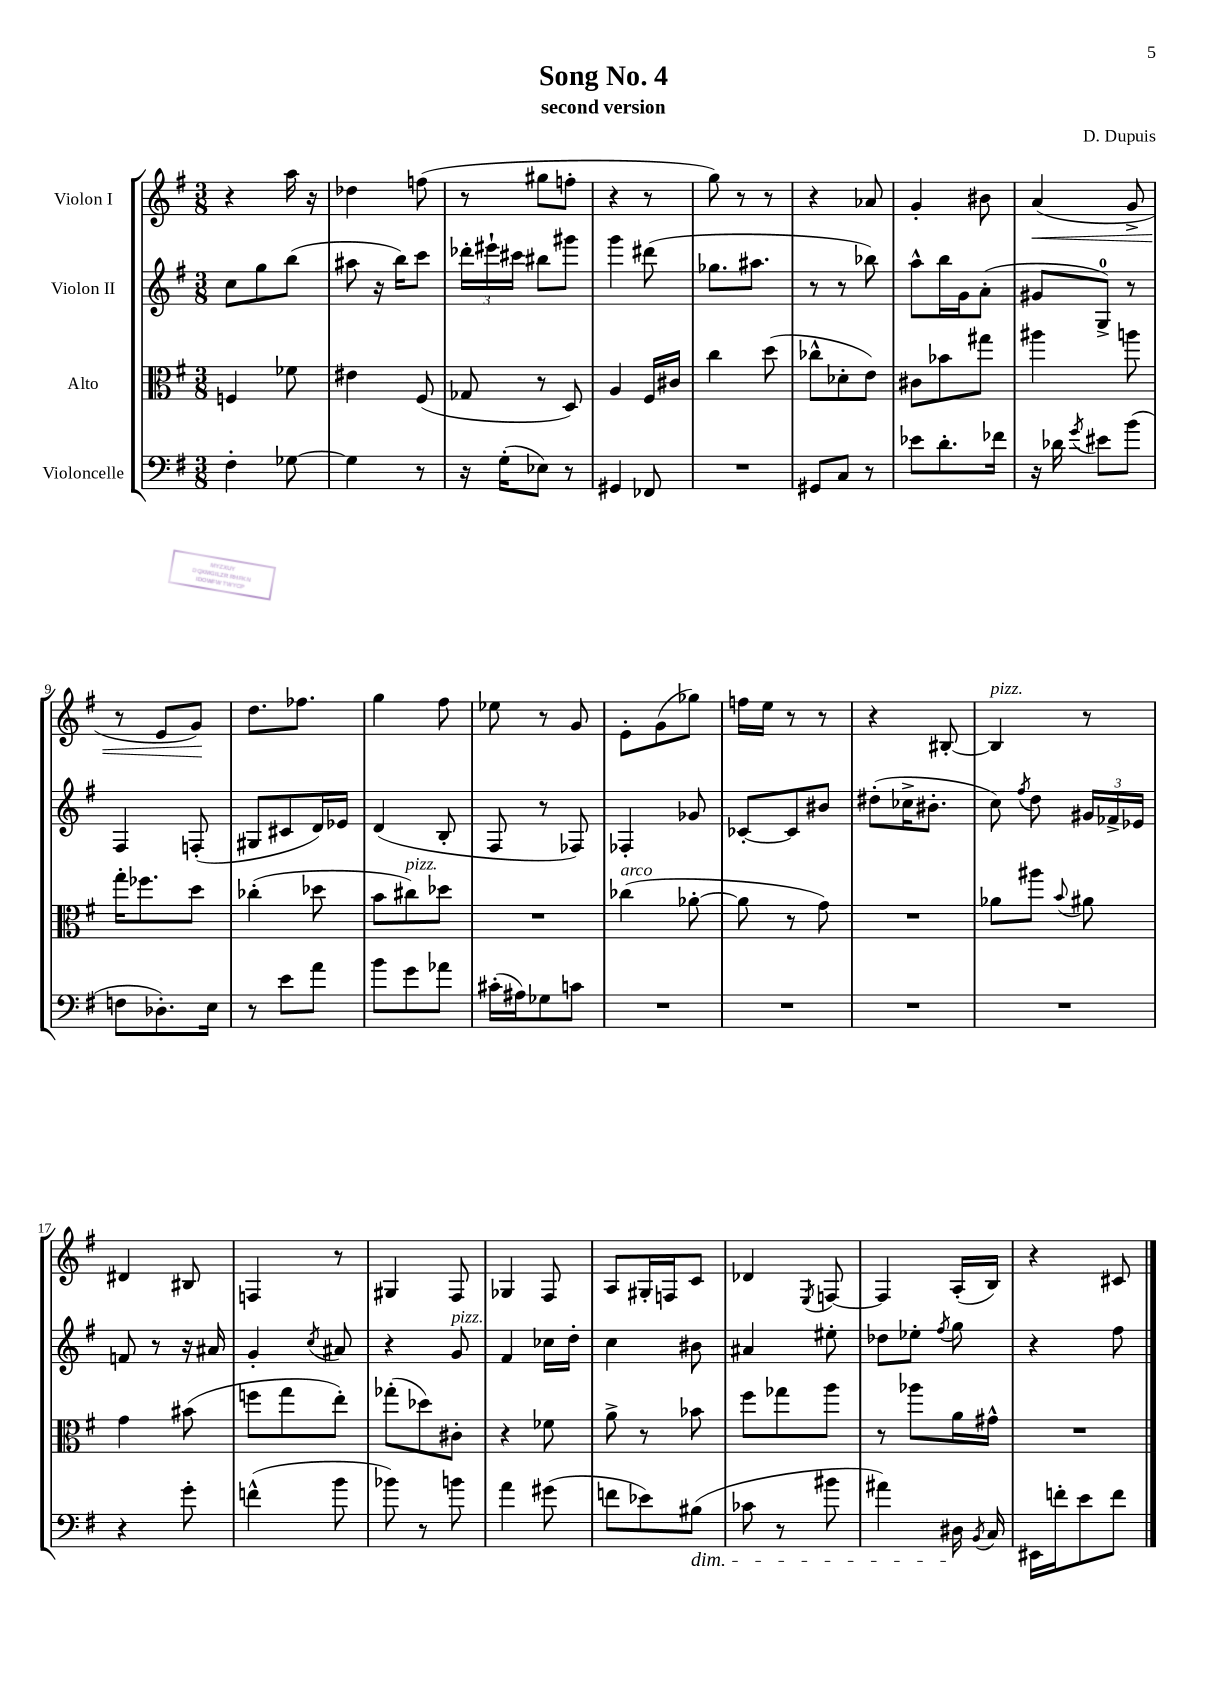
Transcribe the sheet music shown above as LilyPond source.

\header { title = "Song No. 4" composer = "D. Dupuis" subtitle = "second version" }
<<
\new StaffGroup <<
\new Staff = "s0" \with { instrumentName = "Violon I" } {
    \clef treble \key g \major \numericTimeSignature \time 3/8
    \autoBeamOff r4 a''16 r16 |
    des''4 f''8( |
    r8 gis''8[ f''8]-. |
    r4 r8 |
    g''8) r8 r8 |
    r4 aes'8 |
    g'4-. bis'8 |
    a'4\<( g'8-> |
    r8 e'8[ g'8]\!) |
    d''8.[ fes''8.] |
    g''4 fis''8 |
    ees''8 r8 g'8 |
    e'8[-. g'8( ges''8]) |
    f''16[ e''16] r8 r8 |
    r4 bis8~-. |
    bis4^\markup { \italic "pizz." } r8 |
    dis'4 bis8 |
    f4 r8 |
    gis4 fis8 |
    ges4 fis8 |
    a8[ gis16-. f16 c'8] |
    des'4 \acciaccatura { e8 } f8~ |
    f4 a16[-.( b16]) |
    r4 cis'8 \bar "|." |
}
\new Staff = "s1" \with { instrumentName = "Violon II" } {
    \clef treble \key g \major \numericTimeSignature \time 3/8
    \autoBeamOff c''8[ g''8 b''8]( |
    ais''8 r16 b''16[) c'''8] |
    \tuplet 3/2 { des'''16[-. eis'''16-! cis'''16] } bis''8[ gis'''8] |
    g'''4 dis'''8( |
    ges''8.[ ais''8.] |
    r8 r8 bes''8) |
    a''8[-^ b''16 g'16 a'8]-.( |
    gis'8[ g8]-0->) r8 |
    fis4 f8-.( |
    gis8[ cis'8 d'16) ees'16] |
    d'4( b8-. |
    fis8 r8 fes8) |
    fes4-. ges'8 |
    ces'8[~-. ces'8 bis'8] |
    dis''8[-.( ces''16-> bis'8.]-. |
    c''8) \acciaccatura { fis''8 } d''8 \tuplet 3/2 { gis'16[ fes'16-> ees'16] } |
    f'8 r8 r16 ais'16 |
    g'4-. \acciaccatura { c''8 } ais'8 |
    r4 g'8^\markup { \italic "pizz." } |
    fis'4 ces''16[ d''16]-. |
    c''4 bis'8 |
    ais'4 eis''8-. |
    des''8[ ees''8]-. \acciaccatura { fis''8 } g''8 |
    r4 fis''8 \bar "|." |
}
\new Staff = "s2" \with { instrumentName = "Alto" } {
    \clef alto \key g \major \numericTimeSignature \time 3/8
    \autoBeamOff f4 fes'8 |
    eis'4 fis8( |
    ges8 r8 d8) |
    a4 fis16[ cis'16] |
    c''4 d''8( |
    ces''8[-^ des'8-. e'8]) |
    cis'8[ bes'8 gis''8] |
    ais''4 a''8 |
    g''16[-. fes''8. d''8] |
    ces''4-.( des''8 |
    b'8[ cis''8^\markup { \italic "pizz." }) des''8] |
    R4. |
    ces''4^\markup { \italic "arco" }( aes'8~-. |
    aes'8 r8 g'8) |
    R4. |
    aes'8[ ais''8] \appoggiatura { b'8 } ais'8 |
    g'4 bis'8( |
    f''8[ g''8 e''8]-.) |
    ges''8[-.( des''8) cis'8]-. |
    r4 fes'8 |
    a'8-> r8 bes'8 |
    fis''8[ ges''8 a''8] |
    r8 aes''8[ a'16 gis'16]-^ |
    R4. \bar "|." |
}
\new Staff = "s3" \with { instrumentName = "Violoncelle" } {
    \clef bass \key g \major \numericTimeSignature \time 3/8
    \autoBeamOff fis4-. ges8~ |
    ges4 r8 |
    r16 g16[-.( ees8]) r8 |
    gis,4 fes,8 |
    R4. |
    gis,8[ c8] r8 |
    ees'8[ d'8.-. fes'16] |
    r16 des'16 \acciaccatura { g'8 } eis'8[ b'8]( |
    f8[ des8.-.) e16] |
    r8 e'8[ a'8] |
    b'8[ g'8 aes'8] |
    cis'16[-.( ais16) ges8 c'8] |
    R4. |
    R4. |
    R4. |
    R4. |
    r4 g'8-. |
    f'4-^( b'8 |
    bes'8) r8 b'8 |
    a'4 gis'8( |
    f'8[ ees'8) bis8]\dim( |
    ces'8 r8 bis'8 |
    ais'4) dis16\! \acciaccatura { b,8 } c16 |
    eis,16[ f'16-. e'8 f'8] \bar "|." |
}
>>
>>
